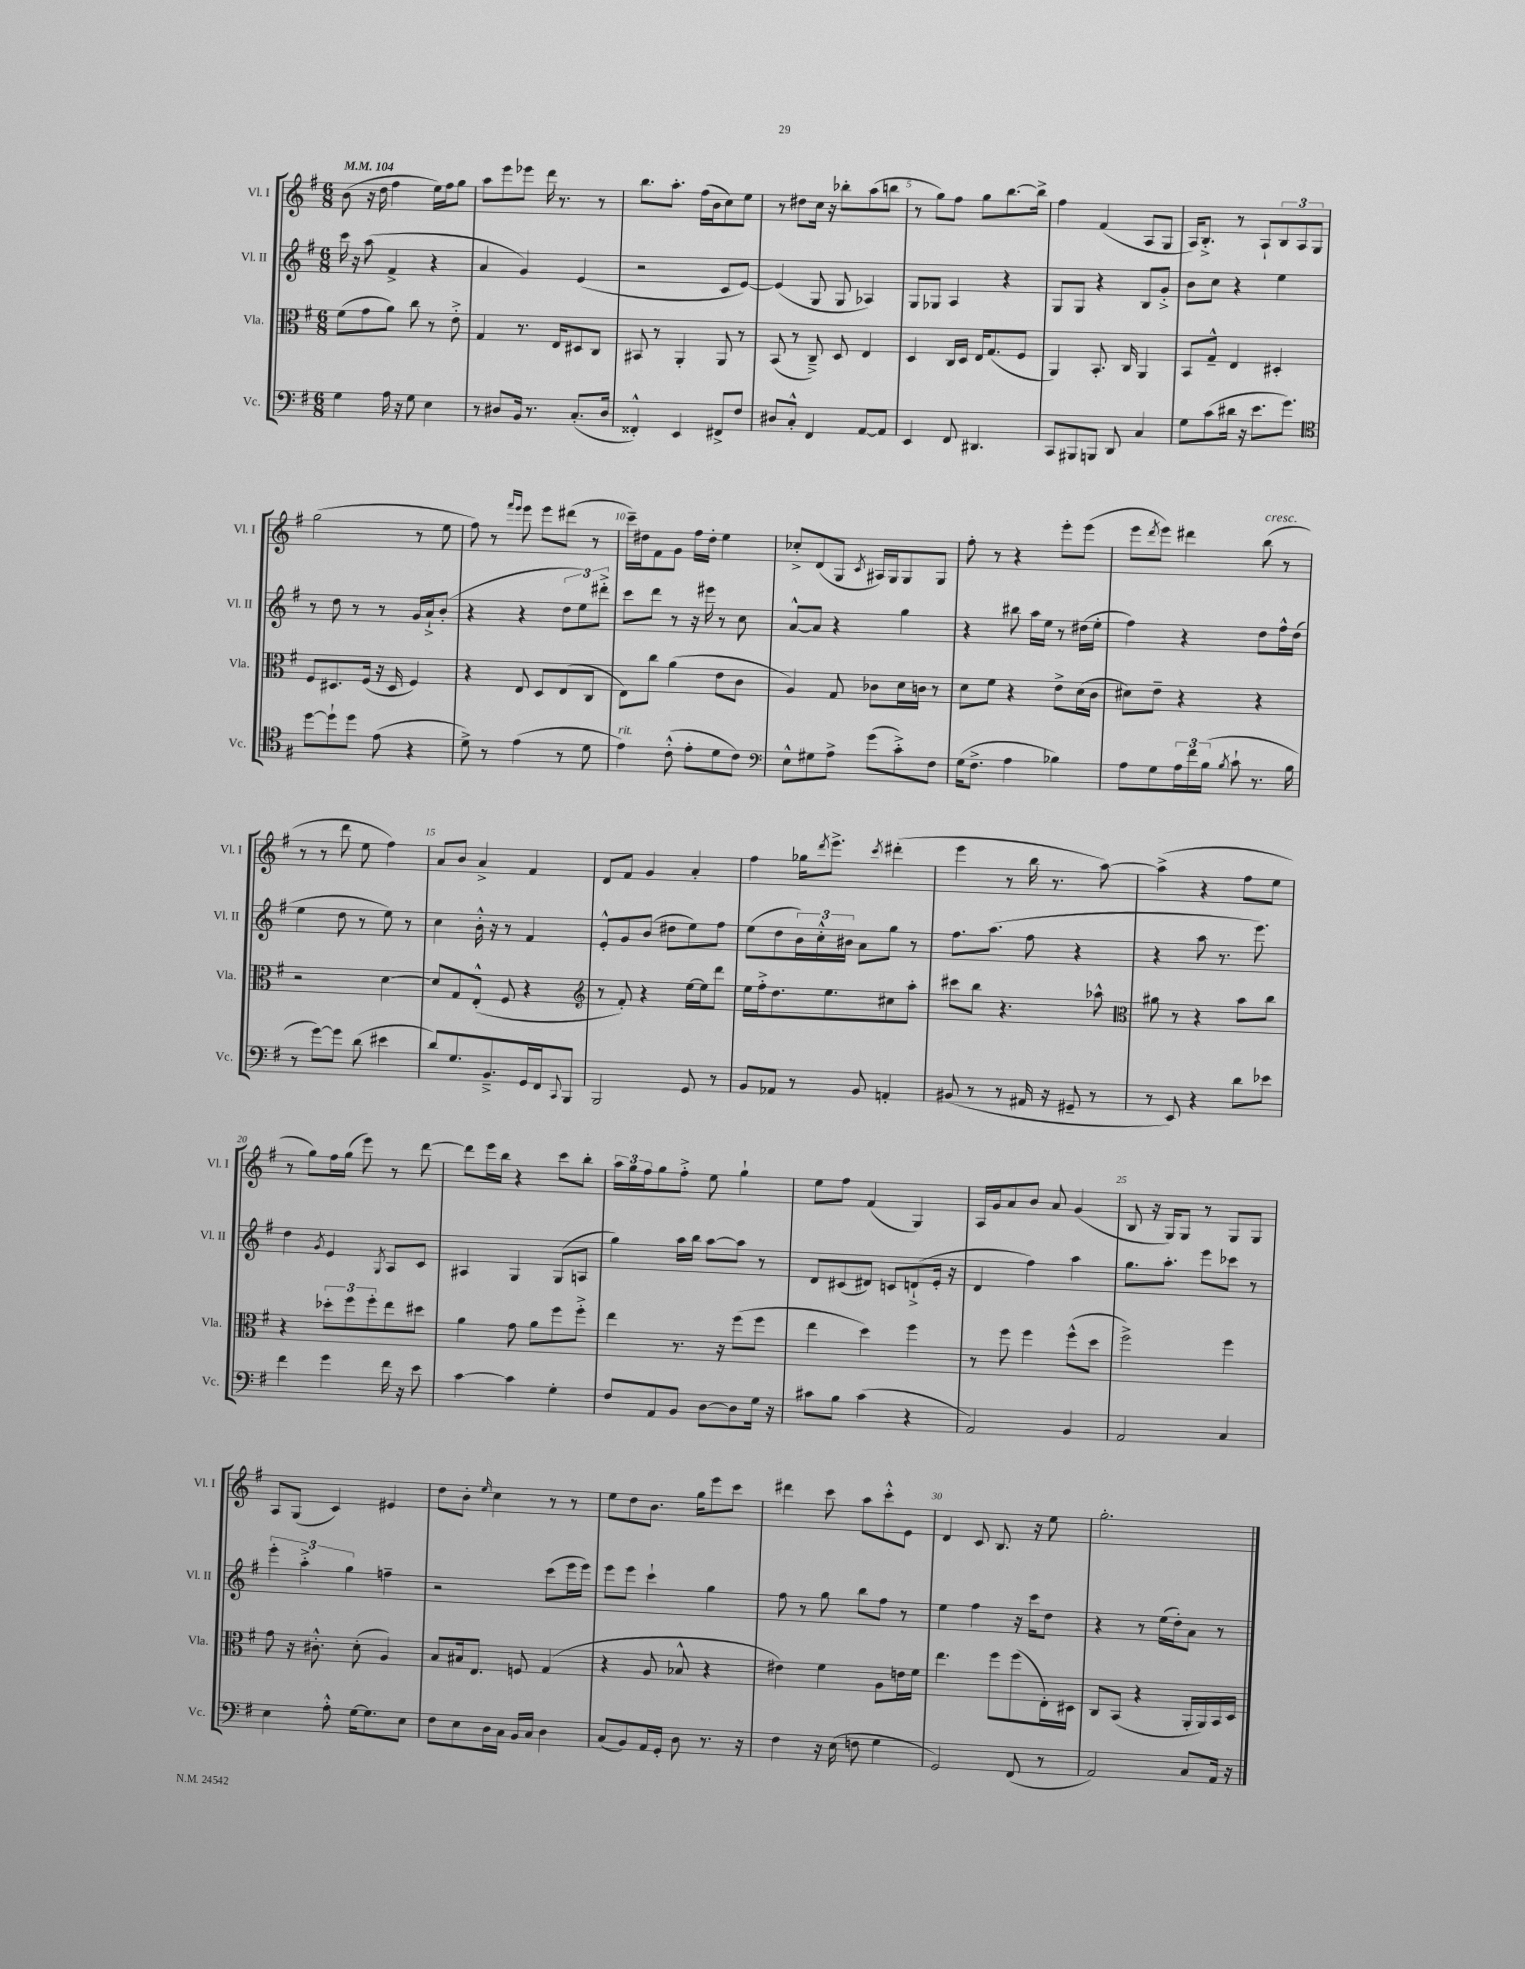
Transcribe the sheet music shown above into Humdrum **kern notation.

**kern	**kern	**kern	**kern
*part4	*part3	*part2	*part1
*staff4	*staff3	*staff2	*staff1
*I"Vc.	*I"Vla.	*I"Vl. II	*I"Vl. I
*I'Vc.	*I'Vla.	*I'Vl. II	*I'Vl. I
*clefF4	*clefC3	*clefG2	*clefG2
*k[f#]	*k[f#]	*k[f#]	*k[f#]
*M6/8	*M6/8	*M6/8	*M6/8
*MM104	*MM104	*MM104	*MM104
=1	=1	=1	=1
4G\	(8f#\L	16ccc\	(8b\
.	.	16r	.
.	8g\	(8aa\	16r
.	.	.	16dd\
16A\	8a\J)	4f#^/	4ff#\
16r	.	.	.
8G\	8cc\	.	.
4E\	8r	4r	16ee\LL)
.	.	.	16ff#\J
.	8e'^\	.	8gg\J
=2	=2	=2	=2
8r	4G/	4a/	8aa\L
8D#X/L	.	.	8eee\
16BB/Jk	8.r	4g/)	8eee-X\J
8.r	.	.	.
.	.	.	16ddd\
.	16E/KL	.	8.r
(8.C'/L	8D#X/	(4e/	.
.	8C/J	.	8r
16D#/Jk	.	.	.
=3	=3	=3	=3
4FF##X'^^/)	8BB#X/	2r	8.bb\L
.	8r	.	.
.	.	.	8.aa'\J
4EE/	4AA'/	.	.
.	.	.	(16ff#\LL
.	.	.	16b\J
8FF#X^/L	8AA/	8c/L	8cc\)
8F#/J	8r	[8e/J)	8ee\J
=4	=4	=4	=4
8D#X/L	(8BB/	(4e/]	8r
8C'^^/J	8r	.	8dd#X\L
4FF#/	8C~^/)	8G/	16cc\Jk
.	.	.	16r
.	8D/	8G/	8bb-X'\L
[8AA/L	4E/	4A-X/)	(8aa\
8AA/J]	.	.	8bbn\J
=5	=5	=5	=5
4EE/	4D/	8G/L	8r
.	.	8G-X/J	8gg\L)
8FF#/	16C/LL	4A/	8ff#\J
.	16D/JJ	.	.
4.DD#X/	16E/KL	.	8gg\L
.	(8.G/	.	.
.	.	4r	[8.bb\
.	8F#/J	.	.
.	.	.	16bb^\Jk]
=6	=6	=6	=6
8CC/L	4AA/)	8G/L	4ff#\
8BBB#X/	.	8G/J	.
8BBBn/J	8.BB'/	4r	(4f#/
8DD/	.	.	.
.	16C/	.	.
4C/	4AA/	8B/L	8A/L
.	.	8g'^/J	8G/J
=7	=7	=7	=7
8G\L	8BB/L	8b\L	16A/KL)
.	.	.	8.B'^/J
(8c\	8G~^^/J	8cc\J	.
16d#X\Jk	4E/	4r	8r
16r	.	.	.
8.e\L	.	.	8A`/L
.	4D#X'/	4ee\	12B/
8.g\J)	.	.	.
.	.	.	12A/
.	.	.	12G/J
!!LO:LB:g=z
=8	=8	=8	=8
*clefC4	*	*	*
[8dd\L	8F#/L	8r	(2gg\
8dd`\]	8.D#X/	8dd\	.
8dd\J	.	8r	.
.	(16F#/Jk	.	.
(8e\	16r	8r	.
.	16D#/	.	.
4r	4F#/)	16g/LL	8r
.	.	16a`^/J	.
.	.	(8b'/J	8ee\
=9	=9	=9	=9
8d^\)	4r	4r	8ff#\)
8r	.	.	8r
.	.	.	16qqfff#/LL
.	.	.	16qqeee/JJ
(4e\	8E/	4r	8eee\
.	8D/L	.	8eee\L
8r	(8E/	12dd\L	(8ddd#X\J
.	.	12ee\)	.
8d\	8C/J	.	8r
.	.	12ddd#X'^\J	.
=10	=10	=10	=10
!LO:TX:a:i:t=rit.	!	!	!
4e\)	8E\L)	8ccc\L	16ccc~\LL)
.	.	.	16dd#X\J
.	8cc\J	8ddd\J	8f#\
(8c'^^\	(4a\	8r	8g\J
8e'\L	.	16r	16ff#\LL
.	.	16eee#X\	16dd#'\JJ
8d\	8e\L	8r	4ee\
8c\J)	8c\J	8cc\	.
=11	=11	=11	=11
*clefF4	*	*	*
8E^^\L	4A/)	[8a^^/L	8cc-X'^/L
8G#X\	.	8a/J]	(8d/
8A^\J	8G/	4r	8G/J
.	.	.	8qc/
(8g\L	8c-X\L	.	16A#X/LL)
.	.	.	16G/J
8c'^\)	16d\L	4gg\	8G/
.	16cn\JJ	.	.
8F#\J	8r	.	8G/J
=12	=12	=12	=12
(16G\KL	8d\L	4r	8ff#'\
8.F#^\J	.	.	.
.	8f#\J	.	8r
4A\	4r	8bb#X\	4r
.	.	16aa\LL	.
.	.	16ee\JJ	.
4B-X\)	8e^\L	8r	8eee'\L
.	(16d\L	(16dd#X\LL	(8eee\J
.	16c\JJ	16ee'\JJ	.
=13	=13	=13	=13
8A\L	8d#X\L)	4ff#\)	8eee\L
.	.	.	8qddd/
8G\	8e~\J	.	8eee\J)
24A\L	4r	4r	4ddd#X\
24f#\	.	.	.
(24B\JJ	.	.	.
8qB/	.	.	.
8c`\	.	.	.
!	!	!	!LO:TX:a:i:t=cresc.
8.r	4r	8dd\L	(8bb\
.	.	16ff#^^\L	8r
16B\	.	(16dd\JJ	.
!!LO:LB:g=z
=14	=14	=14	=14
8r	2r	4ee\	8r
[8g\L)	.	.	8r
8g\J]	.	8dd\	8ddd\
(8d\	.	8r	8ee\
4e#X\	[4d\	8ee\)	4ff#\)
.	.	8r	.
=15	=15	=15	=15
8d/L)	8d/L]	4cc\	8a/L
8.G/	8G/	.	8b/J
.	(8E'^^/J	16b'^^\	4a^/
8.BB~^/	.	16r	.
.	8F#/	8r	.
16GG/L	4r	4f#/	4f#/
16FF#/J	.	.	.
8qqCC/	.	.	.
8BBB/J	.	.	.
=16	=16	=16	=16
*	*clefG2	*	*
2BBB/	8r	8e'^^/L	8d/L
.	8f#'/)	8g/	8f#/J
.	4r	(8b/J	4g/
.	.	8dd#X\L	.
8GG/	[16ee\LL	8ee\)	4a'/
.	16ee\J]	.	.
8r	8ddd\J	8ff#\J	.
=17	=17	=17	=17
8BB/L	16ee\LL	(8ee\L	4ff#\
.	16ff#'^\J	.	.
8AA-X/J	8.dd\	8dd\	.
8r	.	24b\L)	16gg-X\KL
.	.	24cc'^^\	.
.	.	.	8qddd/
.	8.ee\	.	8.eee^\J
.	.	24b#X\JJ	.
8BB/	.	8a\L	.
.	.	.	8qccc/
4AAn'/	8cc#X\	8gg\J	(4ddd#X'\
.	8aa'\J	8r	.
=18	=18	=18	=18
(8BB#X/	8ccc#X\L	8.ff#\L	4eee\
8r	8bb\J	.	.
.	.	(8.aa\J	.
8r	4.r	.	8r
16AA#X/	.	8ff#\	16bb\
16r	.	.	8.r
8GG#X~/	.	4r	.
8r	8aa-X^^\	.	[8aa\)
=19	=19	=19	=19
*	*clefC3	*	*
8r	8a#X\	4r	(4aa^\]
8EE/)	8r	.	.
4r	4r	8aa\	4r
.	.	8.r	.
8d\L	8b\L	.	8ff#\L
.	.	8.eee\)	.
8e-X\J	8cc\J	.	8ee\J
!!LO:LB:g=z
=20	=20	=20	=20
4f#\	4r	4dd\	8r
.	.	.	8gg\L)
.	.	8qg/	.
4g\	12dd-X'\L	4e/	16ff#\L
.	.	.	(16gg\JJ
.	12ff#\	.	.
.	.	.	8eee\)
.	12ff#'\	.	.
.	.	8qG/	.
16f#\	8ee\	8A/L	8r
16r	.	.	.
8e\	8dd#X\J	8c/J	[8ddd\
=21	=21	=21	=21
[4c\	4a\	4A#X/	8ddd\L]
.	.	.	16eee\L
.	.	.	16bb\JJ
4c\]	8g\	4G/	4r
.	8a\L	.	.
4G'\	8ff#\	(8G/L	8ccc\L
.	8ff#'^\J	8An/J	8bb'\J
=22	=22	=22	=22
8F#/L	4ee\	4gg\)	24aa\LL
.	.	.	24gg\
.	.	.	24ff#\J
8AA/	.	.	8gg\
8BB/J	8.r	16aa\LL	8ff#'^\J
.	.	16bb\JJ	.
[8D\L	.	[8aa\L	8ee\
.	16r	.	.
8D\]	(8ff#\L	8aa\J]	4gg`\
16G\Jk	8ff#\J	8r	.
16r	.	.	.
=23	=23	=23	=23
8c#X\L	4ee\	8d/L	8ee\L
8B\J	.	(8c#X/	8ff#\J
(4c#\	4dd\)	8d#X/J)	(4f#/
.	.	8cn/L	.
4r	4ff#\	(8dn`^/	4G/)
.	.	16e'/Jk	.
.	.	16r	.
=24	=24	=24	=24
2AA/)	8r	4d/	16A/LL
.	.	.	16g/J
.	8ff#\	.	8a/
.	4ff#\	4ff#\)	8b/J
.	.	.	8a/
4BB/	(8ff#^^\L	4aa\	(4g/
.	8dd\J	.	.
=25	=25	=25	=25
2AA/	2ff#^\)	8.gg\L	8B/
.	.	.	16r
.	.	8.aa'\J	16G/KL)
.	.	.	8G/J
.	.	8eee\L	8r
4C/	4ff#\	8ccc-X\J	8G/L
.	.	8r	8G/J
!!LO:LB:g=z
=26	=26	=26	=26
4E\	8g\	6eee'\	8A/L
.	16r	.	(8G/J
.	.	6aa'^\	.
.	8.c#X'^^\	.	.
8A'^^\	.	.	4c/)
.	.	6gg\	.
[16G\KL	(8d'\	.	.
8.G\]	.	.	.
.	4A/)	4ffn~\	4e#X/
8E\J	.	.	.
=27	=27	=27	=27
8F#\L	8B/L	2r	8dd\L
8E\	16B#X/k	.	8b'\J
.	8.E/J	.	.
.	.	.	16qqee/
16D\L	.	.	4cc\
16C\JJ	.	.	.
16BB/LL	8Fn/	.	.
16C/JJ	.	.	.
4D\	(4G/	(8ccc\L	8r
.	.	16eee\L	8r
.	.	16eee\JJ)	.
=28	=28	=28	=28
(8C/L	4r	8eee\L	8ee\L
8BB/)	.	8eee\J	8dd\
16AA/L	8A/	4ccc`\	8.b\J
16GG'/JJ	.	.	.
8D\	8B-X^^/	.	.
.	.	.	16gg\KL
8.r	4r	4gg\	8eee\
.	.	.	8ccc\J
16r	.	.	.
=29	=29	=29	=29
4F#\	4e#X\)	8ff#\	4ddd#X\
.	.	8r	.
16r	4f#\	8gg\	8ccc\
(16E\	.	.	.
8Fn\	.	8bb\L	8aa\L
4G\	8A\L	8ff#\J	8ccc'^^\
.	16en\L	8r	8e\J
.	16f#\JJ	.	.
=30	=30	=30	=30
2GG/)	4.ee\	4ee\	4d/
.	.	4ff#\	8c/
.	8ff#\L	.	8.B/
(8FF#/	(8ff#\	16r	.
.	.	16ccc\KL	16r
8r	16E'\L)	8dd\J	8ee\
.	16D#X\JJ	.	.
=31	=31	=31	=31
2AA/)	8C/L	4r	2.gg'\
.	(8BB/J	.	.
.	4r	8r	.
.	.	(16ee\LL	.
.	.	16dd'\J)	.
8C/L	16AA'/LL	8a\J	.
.	16AA/)	.	.
16AA/Jk	16BB/	8r	.
16r	16D/JJ	.	.
==	==	==	==
*-	*-	*-	*-
